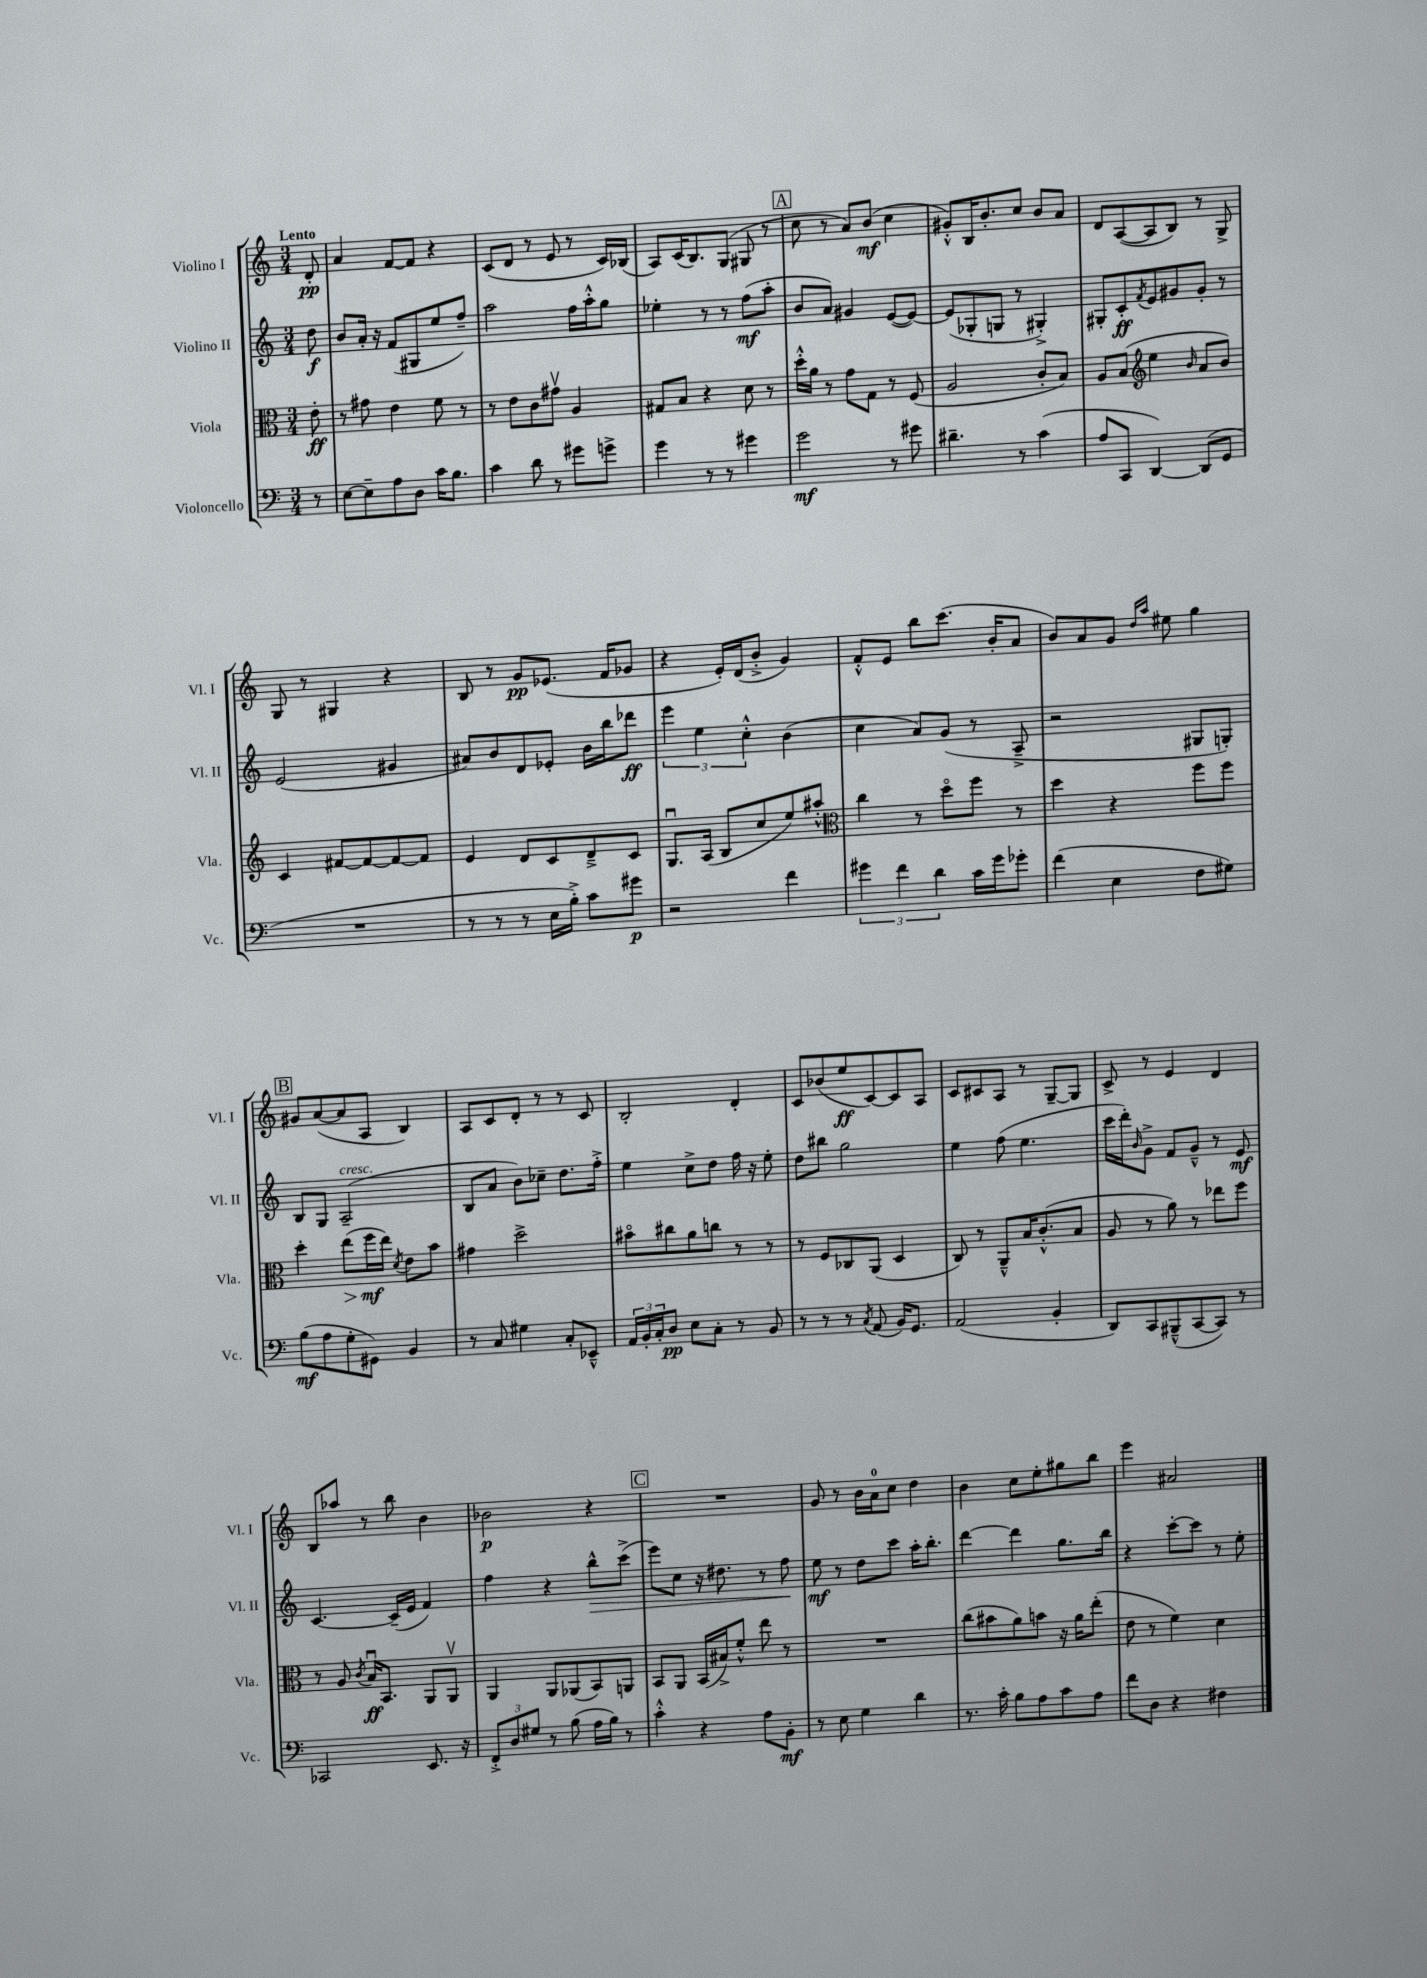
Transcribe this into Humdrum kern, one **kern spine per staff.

**kern	**dynam	**kern	**dynam	**kern	**dynam	**kern	**dynam
*part4	*part4	*part3	*part3	*part2	*part2	*part1	*part1
*staff4	*staff4	*staff3	*staff3	*staff2	*staff2	*staff1	*staff1
*I"Violoncello	*	*I"Viola	*	*I"Violino II	*	*I"Violino I	*
*I'Vc.	*	*I'Vla.	*	*I'Vl. II	*	*I'Vl. I	*
*clefF4	*	*clefC3	*	*clefG2	*	*clefG2	*
*k[]	*	*k[]	*	*k[]	*	*k[]	*
*M3/4	*	*M3/4	*	*M3/4	*	*M3/4	*
=	=	=	=	=	=	=	=
!	!	!	!	!	!	!LO:TX:a:B:t=Lento	!
8r	.	8e'\	ff	8dd\	f	8d'/	pp
=1	=1	=1	=1	=1	=1	=1	=1
[8E\L	.	8r	.	8b/L	.	4a/	.
8E~\]	.	8g#X\	.	16a'/Jk	.	.	.
.	.	.	.	16r	.	.	.
8A\	.	4e\	.	(8f/L	.	[8f/L	.
8D\J	.	.	.	8G#X/	.	8f/J]	.
16c\KL	.	8f\	.	8ee/	.	4r	.
8.B\J	.	.	.	.	.	.	.
.	.	8r	.	8ff~/J)	.	.	.
=2	=2	=2	=2	=2	=2	=2	=2
4c\	.	8r	.	2aa\	.	(8c/L	.
.	.	8e\L	.	.	.	8d/J	.
8d\	.	8c\	.	.	.	8r	.
8r	.	8g#Xv\J	.	.	.	8e/	.
8g#X\L	.	4A/	.	16ff\LL	.	8r	.
.	.	.	.	16aa'^^\J	.	.	.
8gn^\J	.	.	.	8gg\J	.	16c/LL)	.
.	.	.	.	.	.	(16B-X/JJ	.
=3	=3	=3	=3	=3	=3	=3	=3
4g\	.	8G#X/L	.	4ee-X'\	.	8A/L)	.
.	.	8B/J	.	.	.	(16c/K	.
.	.	.	.	.	.	8.B/)	.
8r	.	4r	.	8r	.	.	.
8r	.	.	.	8r	.	(8G/J	.
4g#X\	.	8d\	.	(8ff\L	mf	8G#X/	.
.	.	8r	.	8aa'\J	.	8r	.
!!LO:REH:place=s1:t=A
=4	=4	=4	=4	=4	=4	=4	=4
2g\	mf	16dd'^^\LL	.	8b/L	.	8cc\	.
.	.	16a\JJ	.	.	.	.	.
.	.	8r	.	8a/J)	.	8r	.
.	.	8g\L	.	4g#X/	.	8a/L)	.
.	.	8G\J	.	.	.	(8b/J	mf
8r	.	8r	.	([8e/L	.	4cc\	.
8g#X\	.	(8F/	.	8e/J_)	.	.	.
=5	=5	=5	=5	=5	=5	=5	=5
4.d#X~\	.	2A/	.	(8e/L]	.	8g#X'^^/L)	.
.	.	.	.	8G-X'/	.	16B/K	.
.	.	.	.	.	.	8.b'/	.
.	.	.	.	8Gn/J	.	.	.
8r	.	.	.	8r	.	8cc/J	.
(4c\	.	8c'/L	.	4G#X'^/)	.	8b/L	.
.	.	8B/J)	.	.	.	8a/J	.
=6	=6	=6	=6	=6	=6	=6	=6
8A/L	.	8A/L	.	8G#X'/L	.	8d/L	.
8CC/J	.	(8B/J	.	8c'/	ff	([8A/	.
*	*	*clefG2	*	*	*	*	*
.	.	.	.	8qf/	.	.	.
[4DD/)	.	4ee\	.	8e/	.	8A/]	.
.	.	.	.	8g#X/	.	8B/J)	.
.	.	16qqb/	.	.	.	.	.
(8DD/L]	.	8a/L	.	8g#'/J	.	8r	.
8GG/J	.	8b/J)	.	8r	.	8G^/	.
!!LO:LB:g=z
=7	=7	=7	=7	=7	=7	=7	=7
2.r	.	4c/	.	(2e/	.	8G/	.
.	.	.	.	.	.	8r	.
.	.	[8f#X/L	.	.	.	4G#X/	.
.	.	8f#/_	.	.	.	.	.
.	.	8f#/_	.	4g#X/	.	4r	.
.	.	8f#/J]	.	.	.	.	.
=8	=8	=8	=8	=8	=8	=8	=8
8r	.	4e/	.	8a#X/L)	.	8B/	.
8r	.	.	.	8b/	.	8r	.
8r	.	8d/L	.	8d/	.	8g/L	pp
16E\LL	.	8c/	.	8e-X'/J	.	(8.e-X/J	.
16B'^\JJ)	.	.	.	.	.	.	.
8c\L	.	8d~^/	.	16b\LL	.	.	.
.	.	.	.	16bb\J	.	16f/KL	.
8g#X\J	p	8c/J	.	8ddd-X\J	ff	8g-X/J	.
=9	=9	=9	=9	=9	=9	=9	=9
2r	.	8.Gu/L	.	6eee\	.	4r	.
.	.	.	.	6ee\	.	.	.
.	.	(16A/Jk	.	.	.	.	.
.	.	8B/L	.	.	.	16e'/LL)	.
.	.	.	.	.	.	(16d/J	.
.	.	.	.	6cc'^^\	.	.	.
.	.	8cc/	.	.	.	8b'^/J	.
4f\	.	8ee/)	.	(4b\	.	4g/)	.
.	.	8aa#X'^^/J	.	.	.	.	.
=10	=10	=10	=10	=10	=10	=10	=10
*	*	*clefC3	*	*	*	*	*
6g#X\	.	4cc\	.	4cc\	.	8f'^^/L	.
.	.	.	.	.	.	8e/J	.
6f\	.	.	.	.	.	.	.
.	.	8r	.	8a/L)	.	8bb\L	.
6d\	.	.	.	.	.	.	.
.	.	8dd\L	.	(8g/J	.	(8.ccc\J	.
16c\LL	.	8ff\J	.	8r	.	.	.
16g#\J	.	.	.	.	.	16b'/KL	.
8g-X'\J	.	8r	.	8A~^/	.	8a/J	.
=11	=11	=11	=11	=11	=11	=11	=11
(4f\	.	4dd\	.	2r	.	8b/L)	.
.	.	.	.	.	.	8a/	.
4E\	.	4r	.	.	.	8g/J	.
.	.	.	.	.	.	16qqdd/LL	.
.	.	.	.	.	.	16qqaa/JJ	.
.	.	.	.	.	.	8ee#X\	.
8F\L	.	8ff\L	.	8G#X/L	.	4gg\	.
8G#X\J)	.	8ff\J	.	8Gn'/J)	.	.	.
!!LO:LB:g=z
!!LO:REH:place=s1:t=B
=12	=12	=12	=12	=12	=12	=12	=12
(8B\L	mf	4dd'\	.	8B/L	.	8g#X/L	.
8A\	.	.	.	8G/J	.	([8a/	.
!	!	!	!	!LO:TX:a:i:t=cresc.	!	!	!
!	!	!	!LO:HP:b	!	!	!	!
8G'\	.	(8ee\L	>	(2A~/	.	8a/]	.
8GG#X\J)	.	16ff\L	mf	.	.	8A/J	.
.	.	16ee\JJ)	]	.	.	.	.
.	.	8qd/	.	.	.	.	.
4BB/	.	8e\L	.	.	.	4B/)	.
.	.	8b\J	.	.	.	.	.
=13	=13	=13	=13	=13	=13	=13	=13
8r	.	4g#X\	.	8B/L	.	8A/L	.
8C/	.	.	.	8a/J	.	8c/	.
4G#X\	.	2dd^\	.	8b\L)	.	8d'/J	.
.	.	.	.	8cc-X~\J	.	8r	.
8C'/L	.	.	.	8.dd\L	.	8r	.
8EE-X~^^/J	.	.	.	.	.	8c/	.
.	.	.	.	16ff'^\Jk	.	.	.
=14	=14	=14	=14	=14	=14	=14	=14
24AA/LL	.	8b#X\L	.	4ee\	.	2B'/	.
24BB'/	.	.	.	.	.	.	.
24C'/J	.	.	.	.	.	.	.
8D/J	pp	8cc#X\	.	.	.	.	.
8E\L	.	8a\	.	8cc^\L	.	.	.
8C'\J	.	8ccn\J	.	8dd\J	.	.	.
8r	.	8r	.	16ff\	.	4d'/	.
.	.	.	.	16r	.	.	.
8BB/	.	8r	.	8ee'\	.	.	.
=15	=15	=15	=15	=15	=15	=15	=15
8r	.	8r	.	8dd\L	.	8c/L	.
8r	.	8F/L	.	8bb#X\J	.	(8b-X/	.
8r	.	8C-X/	.	2gg\	.	8ee/	ff
8qC/	.	.	.	.	.	.	.
(8AA/	.	(8AA/J	.	.	.	[8c/)	.
16BB/KL)	.	4D/	.	.	.	8c/]	.
8.GG/J	.	.	.	.	.	.	.
.	.	.	.	.	.	8A/J	.
=16	=16	=16	=16	=16	=16	=16	=16
(2AA/	.	8C/)	.	4ee\	.	8c/L	.
.	.	8r	.	.	.	8c#X/	.
.	.	8AA~^^/L	.	(8ff\	.	8A/J	.
.	.	16B/K	.	4.ee\	.	8r	.
.	.	(8.c'^^/	.	.	.	.	.
4BB'/	.	.	.	.	.	[8G~/L	.
.	.	8B/J	.	.	.	8G/J]	.
=17	=17	=17	=17	=17	=17	=17	=17
8DD/L)	.	8A/	.	16ccc\LL	.	8c^/	.
.	.	.	.	16ddd'\J)	.	.	.
.	.	.	.	16qqb/	.	.	.
8CC/	.	8r	.	8g^\J	.	8r	.
(8BBB#X~^^/	.	8a\)	.	8f/L	.	4e/	.
[8CC/	.	8r	.	8g~^^/J	.	.	.
8CC/J])	.	8ee-X\L	.	8r	.	4d/	.
8r	.	8ff\J	.	8e/	mf	.	.
!!LO:LB:g=z
=18	=18	=18	=18	=18	=18	=18	=18
2CC-X/	.	8r	.	[4.c/	.	8B/L	.
.	.	8A/	.	.	.	8aa-X/J	.
.	.	8qc/	.	.	.	.	.
.	.	16Bu/KL	ff	.	.	8r	.
.	.	8.BB/J	.	.	.	.	.
.	.	.	.	(16c~/LL]	.	8bb\	.
.	.	.	.	16e/JJ	.	.	.
8.EE/	.	8AA/L	.	4f/)	.	4b\	.
.	.	8AAv/J	.	.	.	.	.
16r	.	.	.	.	.	.	.
=19	=19	=19	=19	=19	=19	=19	=19
12FF'^/L	.	4AA/	.	4ff\	.	2b-X\	p
12D/	.	.	.	.	.	.	.
12G#X/J	.	.	.	.	.	.	.
8r	.	8AA/L	.	4r	.	.	.
(8B\	.	(8AA-X/	.	.	.	.	.
!	!	!	!	!	!LO:HP:b	!	!
16A\LL	.	8BB/)	.	8bb^^\L	>	4r	.
16B\JJ)	.	.	.	.	.	.	.
8r	.	8AAn/J	.	(8ccc^\J	.	.	.
!!LO:REH:place=s1:t=C
=20	=20	=20	=20	=20	=20	=20	=20
4c'^^\	.	8BB/L	.	8eee\L)	.	2.r	.
.	.	8AA/J	.	8cc\J	.	.	.
4r	.	(16BB/LL	.	16r	.	.	.
.	.	16B#X^/J)	.	8.dd#X\	.	.	.
.	.	8f'^^/J	.	.	.	.	.
8A\L	.	8ee\	.	8r	.	.	.
8BB'\J	mf	8r	.	8ff\	.	.	.
.	.	.	.	.	]	.	.
=21	=21	=21	=21	=21	=21	=21	=21
8r	.	2.r	.	8ee\	mf	8g/	.
8E\	.	.	.	8r	.	8r	.
4G\	.	.	.	8dd\L	.	16b\LL	.
.	.	.	.	.	.	16a\J	.
.	.	.	.	8ccc\J	.	8cc\J	.
4d\	.	.	.	16aa'\KL	.	4dd\	.
.	.	.	.	8.bb'\J	.	.	.
=22	=22	=22	=22	=22	=22	=22	=22
8.r	.	(8cc\L	.	[4ddd\	.	4b\	.
.	.	8b#X\	.	.	.	.	.
16c'\	.	.	.	.	.	.	.
8B\L	.	8a\)	.	4ddd\]	.	8cc\L	.
8A\	.	8bn\J	.	.	.	8ee'\	.
8c\	.	16r	.	8.gg\L	.	8gg#X\	.
.	.	16a\KL	.	.	.	.	.
8A\J	.	(8ee'\J	.	.	.	8bb\J	.
.	.	.	.	16bb\Jk	.	.	.
=23	=23	=23	=23	=23	=23	=23	=23
8f\L	.	8e\	.	4r	.	4eee\	.
8D\J	.	8r	.	.	.	.	.
4r	.	4f\)	.	[8ccc'\L	.	2a#X/	.
.	.	.	.	8ccc\J]	.	.	.
4F#X\	.	4d\	.	8r	.	.	.
.	.	.	.	8ee'\	.	.	.
==	==	==	==	==	==	==	==
*-	*-	*-	*-	*-	*-	*-	*-
